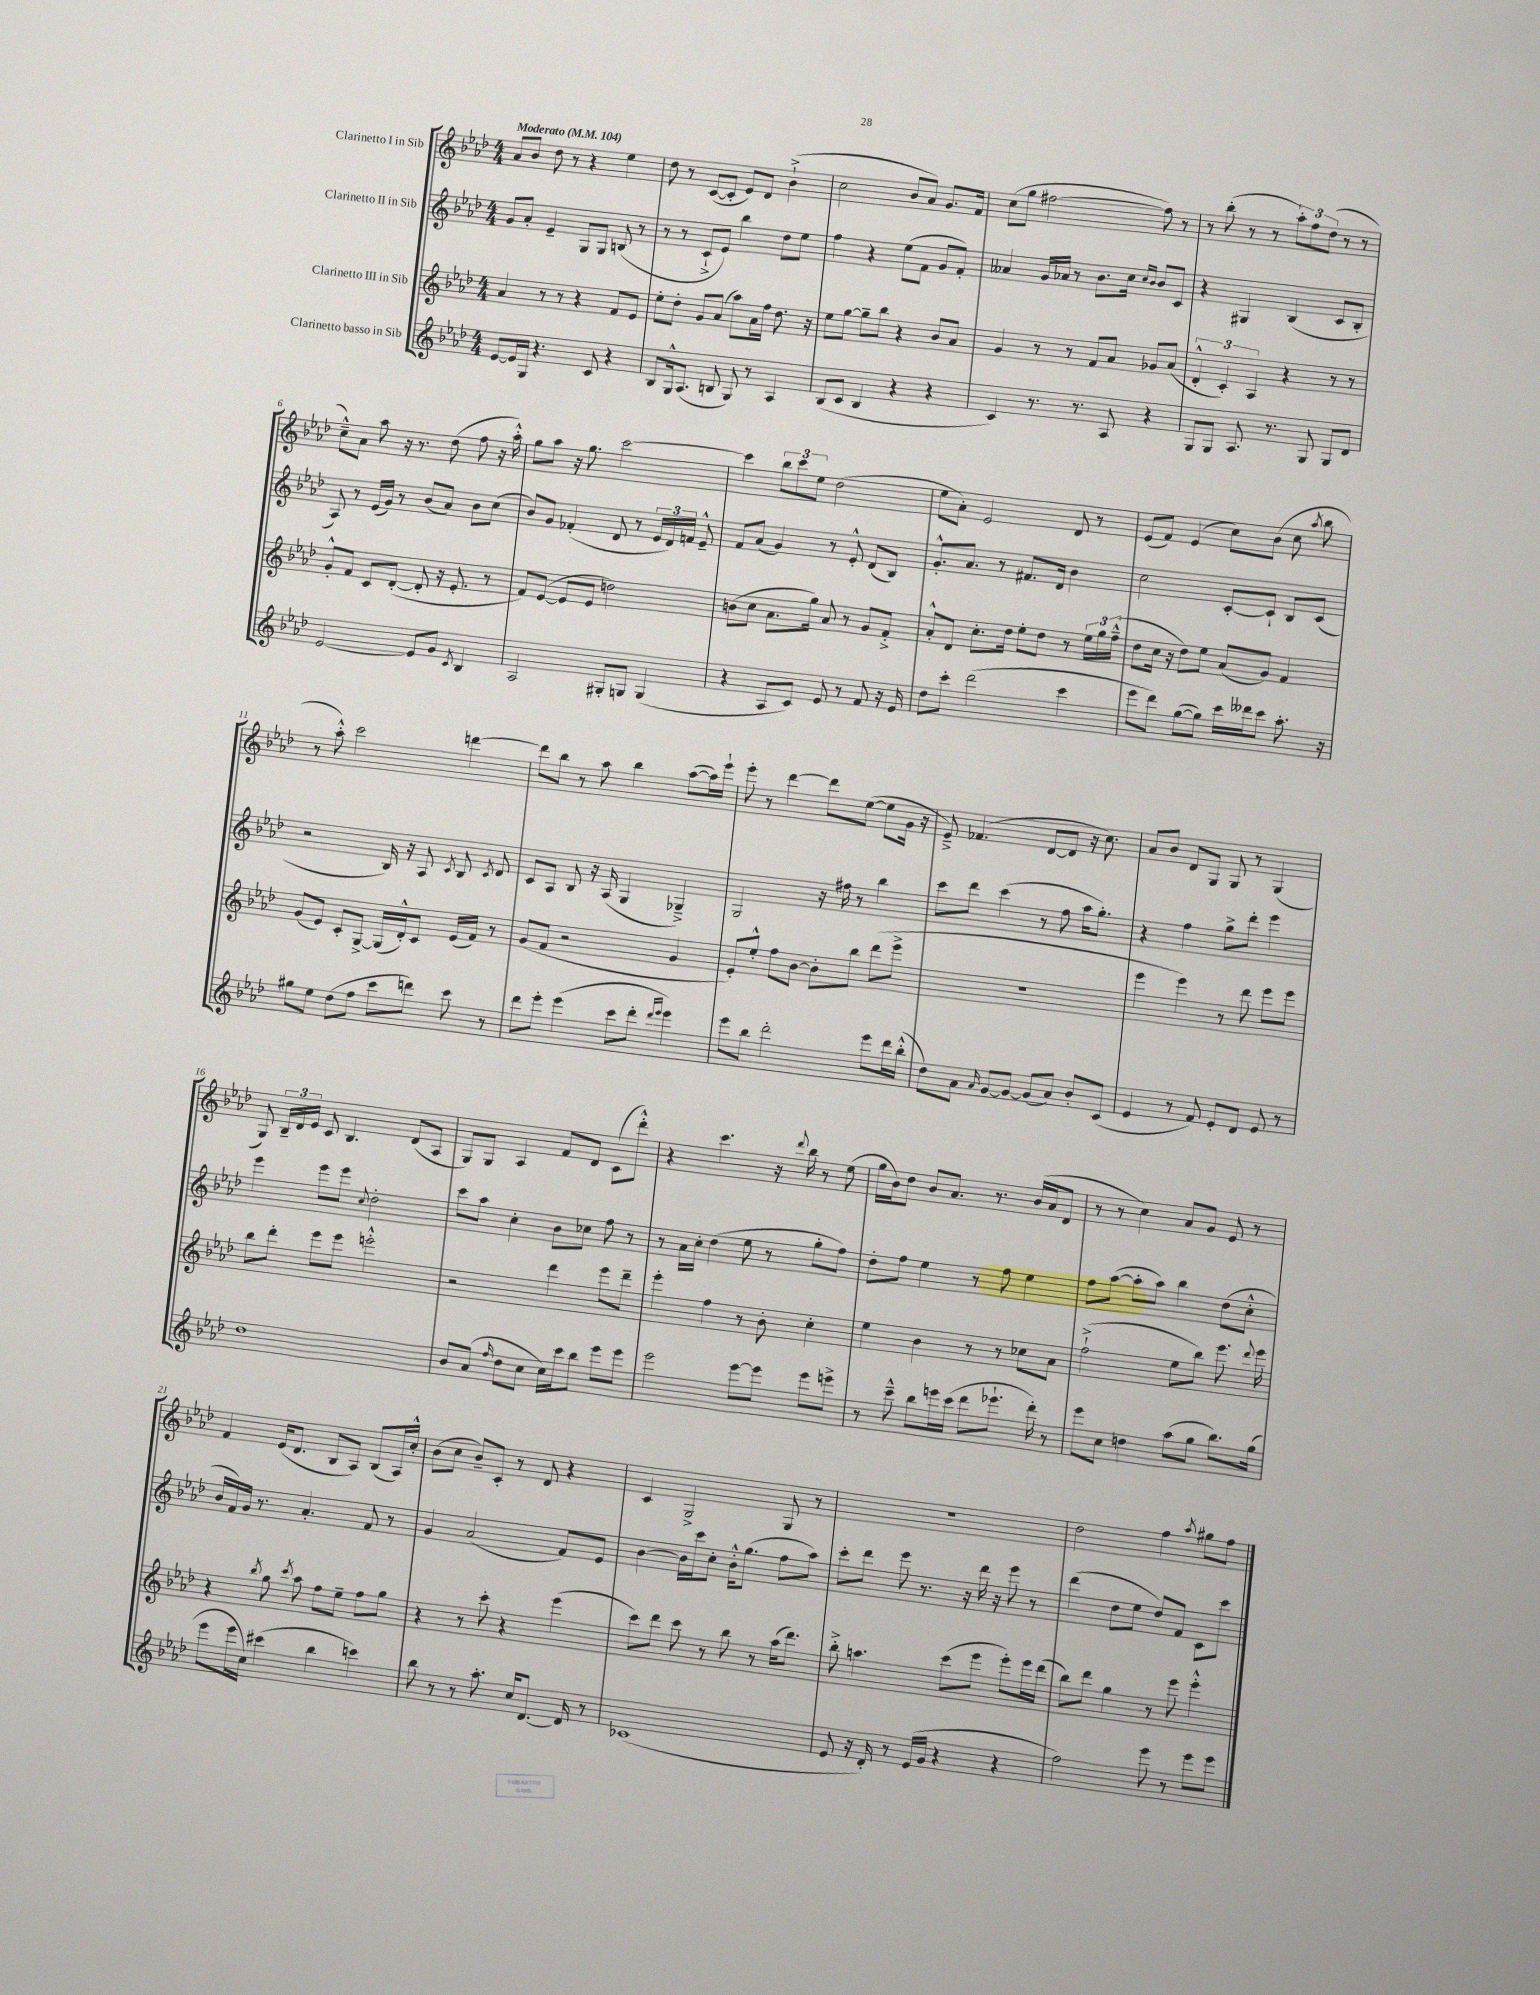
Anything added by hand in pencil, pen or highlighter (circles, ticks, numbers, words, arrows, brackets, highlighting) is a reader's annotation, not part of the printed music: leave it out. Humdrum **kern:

**kern	**kern	**kern	**kern
*staff4	*staff3	*staff2	*staff1
*clefG2	*clefG2	*clefG2	*clefG2
*k[b-e-a-d-]	*k[b-e-a-d-]	*k[b-e-a-d-]	*k[b-e-a-d-]
*M4/4	*M4/4	*M4/4	*M4/4
*MM104	*MM104	*MM104	*MM104
[8e-/L	4a-/	8g/L	8a-/L
16e-/]L	.	8a-'/J	8b-/J
16G/JJ	.	.	.
4.r	8r	4e-~/	8dd-\
.	8r	.	8r
.	4r	8G/L	4r
8c/	.	8G/J	.
4r	8f/L	(8B/	4ee-\
.	8e-/J	8r	.
=	=	=	=
8B-/L	8ee-'\L	8r	8dd-\
16G^^/k	8dd-'\J	8r	8r
(8.A-/J	.	.	.
.	8g/L	8c`^/L	([8c/L
8B/	(8a-/J	8e-/J)	8c'/]J
8G/)	8aa-\L)	4bb-\	8e-/L)
8r	16a-\L	.	8d-/J
.	16ff\JJ	.	.
4A-/	8.dd-\	8dd-\L	(4b-`^\
.	.	8ee-\J	.
.	16r	.	.
=	=	=	=
(8B-/L	8ee-\L	4ff\	2cc\
8c/J	[8gg\J	.	.
4B-/	8gg~\]L	4r	.
.	8bb-\J	.	.
4r	4r	(8ee-\L	8b-/L
.	.	8f\J	8a-/J)
4r	8b-/L	8g/L	8.g/L
.	8a-/J	8f'/J)	.
.	.	.	16f/Jk
=	=	=	=
4c/)	4g/	4a--/	(8cc\L
.	.	.	8gg\J
8.r	8r	16g/LL	[2ff#\
.	.	16a-/JJ	.
.	8r	8r	.
8.r	.	.	.
.	8f/L	8.b-\L	.
8A-/	8a-/J	.	.
.	.	16cc\Jk	.
.	.	16qqcc/LL	.
.	.	16qqb-/JJ	.
4r	8g-/L	8b-/L	8ff#\])
.	(8a-/J	8c/J	8r
=	=	=	=
8G/L	6d-'^^/	4r	8r
8G/J	.	.	(8bb-'\
.	6c'/)	.	.
8.A-/	.	4G#/	8r
.	6A-/	.	.
.	.	.	8r
8.r	.	.	.
.	4r	(4B-/	12aa-'\L)
.	.	.	12ff\
8G/	.	.	.
.	.	.	(12dd-\J
8G/L	8r	8c/L	8r
8d-/J	8r	8B-'/J	8r
=	=	=	=
[2e-/	8g'^^/L	8A-/)	8cc~^^\L)
.	8f/J	8r	8a-\J
.	8c/L	(16e-/LL	8aa-\
.	.	16g/JJ)	.
.	([8d-'/J	8r	16r
.	.	.	8.r
8e-/]L	8d-'/]	(8b-/L	.
8g/J	16r	8a-/J)	(8dd-\
.	8.e-'/	.	.
8qc/	.	.	.
4B-/	.	8b-\L	8ff\
.	8r	(8cc\J	16r
.	.	.	16aa-'^^\)
=	=	=	=
2A-/	8f/L)	8b-/L)	8gg\L
.	([8e-/J	8g/J	8aa-\J
.	8e-/]L	(4f-'/	16r
.	.	.	8.gg\
.	8e-/J	.	.
8G#'/L	2dd\)	8d-/	[2ccc\
8G/J	.	8r	.
(4G/	.	24e-/LL	.
.	.	24d-/)	.
.	.	24f/JJ	.
.	.	8e-~^^/	.
=	=	=	=
4r	(8b\L	8f/L	4ccc\]
.	8cc\J	(8a-/J	.
8A-/L	8.a-\L	4g/)	12bb-\L
.	.	.	12ccc\
8c/J)	.	.	.
.	.	.	12ee-\J
.	16gg\Jk)	.	.
8e-/	8a-/	8r	(2dd-\
8r	8r	8e-'^^/	.
8f/	8g/L	(8d-/L	.
16r	8f'^/J	8B-/J)	.
16e-/	.	.	.
=	=	=	=
8dd-\L	8a-'^^/L	8.g'^^/L	8ee-\L
8ccc'\J	8d-/J	.	8a-'\J)
.	.	8.a-/J	.
(2ddd-\	8.cc'\L	.	2e-/
.	.	8r	.
.	16dd-\Jk	.	.
.	8ee-'\L	8.f#/L	.
.	8dd-\J	.	.
.	.	16d-/Jk	.
4ccc\	8r	4b-\	8d-/
.	24ee-\LL	.	8r
.	24gg\	.	.
.	(24ff~^^\JJ	.	.
=	=	=	=
8eee-\L	8dd-\L	2cc\	(8e-/L
8ddd-\J)	16cc\Jk	.	8f/J)
.	16r	.	.
([8gg\L	8dd-\L)	.	(4e-/
8gg\]J)	8ee-\J	.	.
16ccc\LL	(8a-/L	[8c'/L	8cc\L)
16ddd--\J	.	.	.
8ccc\J	8g/J)	8c`/]J	(8b-\J
8.aa-'\	4f/	8B-/L	8cc\
.	.	.	8qaa-/
.	.	(8c/J	8bb-\
16r	.	.	.
=	=	=	=
8gg#\L	(8g/L	2r	8r
8ee-\J	8e-/J)	.	8aa-'^^\)
(8dd-\L	8c'/L	.	2ccc\
8ff\J	[8G^/J	.	.
8ccc\L	(16G/]LL	16B-/)	.
.	16d-'^^/J)	16r	.
8ddd\J)	8c/J	8A-/	.
.	.	8qc/	.
8ccc\	(16e-/LL	8B-/	[4ddd\
.	16f/JJ)	.	.
.	.	8qc/	.
8r	8r	8d-/	.
=	=	=	=
8ddd-\L	(8g/L	8c/L	8ddd\]L
8eee-'\J	8f/J	8A-/J	8bb-\J
(4eee-\	2r	8B-/	8r
.	.	16r	8aa-\
.	.	(16A-/	.
8ccc\L	.	4G/	4bb-\
8ddd-'\J	.	.	.
16qqddd-/LL	.	.	.
16qqeee-/JJ	.	.	.
4eee-\)	4g/	4G-~^/)	([8aa-\L
.	.	.	16aa-\]L)
.	.	.	16eee-`\JJ
=	=	=	=
8eee-\L	8e-'/L)	2G/	8eee-'\
8bb-\J	8ee-'^^/J	.	8r
2ddd-'\	8ff\L	.	[4ddd-\
.	[8b-\J	.	.
.	8b-'\]L	16r	8ddd-\]L
.	.	16ff#\	.
.	8bb-\J	8r	([8ee-\J
8eee-\L	(8ddd-\L	4bb-\	8ee-\]L
16ddd-\L	8eee-^\J	.	16g\Jk
(16bb-'^^\JJ	.	.	16r
=	=	=	=
8dd-\L)	1r	8ccc\L	8e-~^/)
8a-\J	.	8ddd-\J	(4.f-/
16qqa-/	.	.	.
[8g/L	.	(4ccc\	.
8g/_J	.	.	.
(8g/]L	.	8r	[8d-/L
8a-/J)	.	8ff\	8d-/]J
8b-'/L	.	16aa-\LK	16r
.	.	8.gg'\J)	8.cc\)
(8c/J	.	.	.
=	=	=	=
4e-/	4eee-\	4r	8a-/L
.	.	.	8b-/J
8r	4eee-\)	4ff\	8d-/L
8f/)	.	.	8G/J
8e-'/L	8r	8gg^\L	8G/
8d-/J	8ddd-\	8ddd-'\J	8r
8e-/	8eee-\L	4eee-\	(4G/
8r	8eee-\J	.	.
=	=	=	=
1dd-	8bb-\L	4eee-\	8G/)
.	8ddd-'\J	.	24B-~/LL
.	.	.	24d-/
.	.	.	24e-/JJ
.	8eee-\L	8eee-\L	8c/
.	8eee-\J	8eee-\J	4.B-/
.	.	8qqcc/	.
.	2eee'^^\	2dd-'\	.
.	.	.	(8d-/L
.	.	.	8A-/J
=	=	=	=
8b-/L	2r	8ccc\L	8G/L)
(8a-/J	.	8aa-\J	8G/J
16qqff/	.	.	.
8dd-\L	.	4cc'\	4A-/
8cc\J	.	.	.
16cc\LL)	4ddd-\	8b-\L	8f/L
16ccc\J	.	.	.
8bb-\J	.	8cc-\J	8d-/J
8eee-\L	8eee-\L	8ff\	(8c\L
8eee-\J	8ddd-~\J	8r	8ddd-'^^\J)
=	=	=	=
2eee-\	4eee-'\	8r	4r
.	.	16a-\LL	.
.	.	16cc'\JJ	.
.	4ff\	(4dd-\	4.ccc\
[8eee-\L	8r	8ee-\	.
8eee-\]J	8b-'\	8r	16r
.	.	.	8qqddd-/
.	.	.	16bb-\
8eee-\L	4cc'\	8gg'\L	8r
8eee^\J	.	8ff\J)	(8ee-\
=	=	=	=
8r	4ee-\	8dd-'\L	16gg\LL
.	.	.	16b-\J)
8ccc~^^\	.	8ff\J	8dd-\J
8bb-\L	4b-\	4ee-\	8b-/L
16eee\L	.	.	8.a-/J
(16ccc\JJ	.	.	.
8ddd-\L	8r	8r	.
.	.	.	8.r
8.eee-`\J	8r	8ff\	.
.	8cc-\L	4ee-\	(16b-/LL
16ddd-'\)	.	.	16a-/J
8r	8a-\J	.	8d-/J
=	=	=	=
8eee-\L	(2ff`^\	8ff\L	8r
8cc\J	.	([8aa-\J	8r
4dd\	.	8aa-'\]L	4cc\)
.	.	8aa-\J)	.
(8aa-\L	8ee-\L	4bb-\	8a-/L
8gg\J	8bb-\J)	.	8g/J
8.bb-\L)	8.eee-\	(8dd-\L	8e-/
.	.	8cc'^^\J	8r
.	8qqddd-/	.	.
(16gg\Jk	16eee-\	.	.
=	=	=	=
8eee-\L	4r	16b-/LL	4f/
.	.	16f/)	.
16eee-\L	.	16g/JJ	.
16cc\JJ)	.	8.r	.
.	8qbb-/	.	.
(4ccc#\	8gg\	.	(16e-/LK
.	.	.	8.d-/J
.	8qccc/	.	.
.	8aa-\	4.a-'/	.
4bb-\	8ff\L	.	8B-/L
.	8ee-~\J	.	8A-/J)
4ccc\)	8ff\L	8f/	(8B-/L
.	8gg\J	8r	16A-/L)
.	.	.	16cc'^^/JJ
=	=	=	=
8bb-\	4r	4g/	(8b-\L
8r	.	.	8cc\J
8r	8r	(2a-/	8b-~/L)
8.aa-'\	8ccc'\	.	8c'/J
.	4r	.	8r
16cc/LK	.	.	.
[8.d-/J	.	.	8d-/
.	(4eee-\	8f/L)	4r
16d-/]	.	.	.
8r	.	8e-/J	.
=	=	=	=
(1c-	8ccc\L)	[4b-\	4c/
.	8ddd-\J	.	.
.	8ccc\	16b-\]LL	2G^/
.	.	16ccc\J	.
.	8r	8cc'\J	.
.	8bb-\	16b-'^^\LK	.
.	.	(8.gg\J	.
.	8r	.	.
.	(16aa-\LK	8ff\L	8G/
.	8.ddd-\J)	.	.
.	.	8aa-\J)	8r
=	=	=	=
8e-/	8bb-'^\	8ccc'\L	1r
16r	4.aa\	8ddd-\J	.
16d-'/)	.	.	.
8r	.	8eee-\	.
(16e-/LL	.	8.r	.
16g/JJ	.	.	.
4r	(8ccc\L	.	.
.	.	16r	.
.	8eee-\J	16ddd-\	.
.	.	16r	.
4r	8eee-'\L)	8eee-\	.
.	16eee-\L	8r	.
.	(16ddd-\JJ	.	.
=	=	=	=
2ff\)	8bb-\L)	(4ddd-\	2dd-\
.	8ddd-\J	.	.
.	4gg\	8dd-\L	.
.	.	8ee-\J	.
8eee-\	8r	8dd-/L)	4ff\
8r	8eee-\	8f/J	.
.	.	.	8qaa-/
8eee-\L	4eee-'^^\	8c\L	8gg#\L
8eee-\J	.	8ccc\J	8ff\J
==	==	==	==
*-	*-	*-	*-
